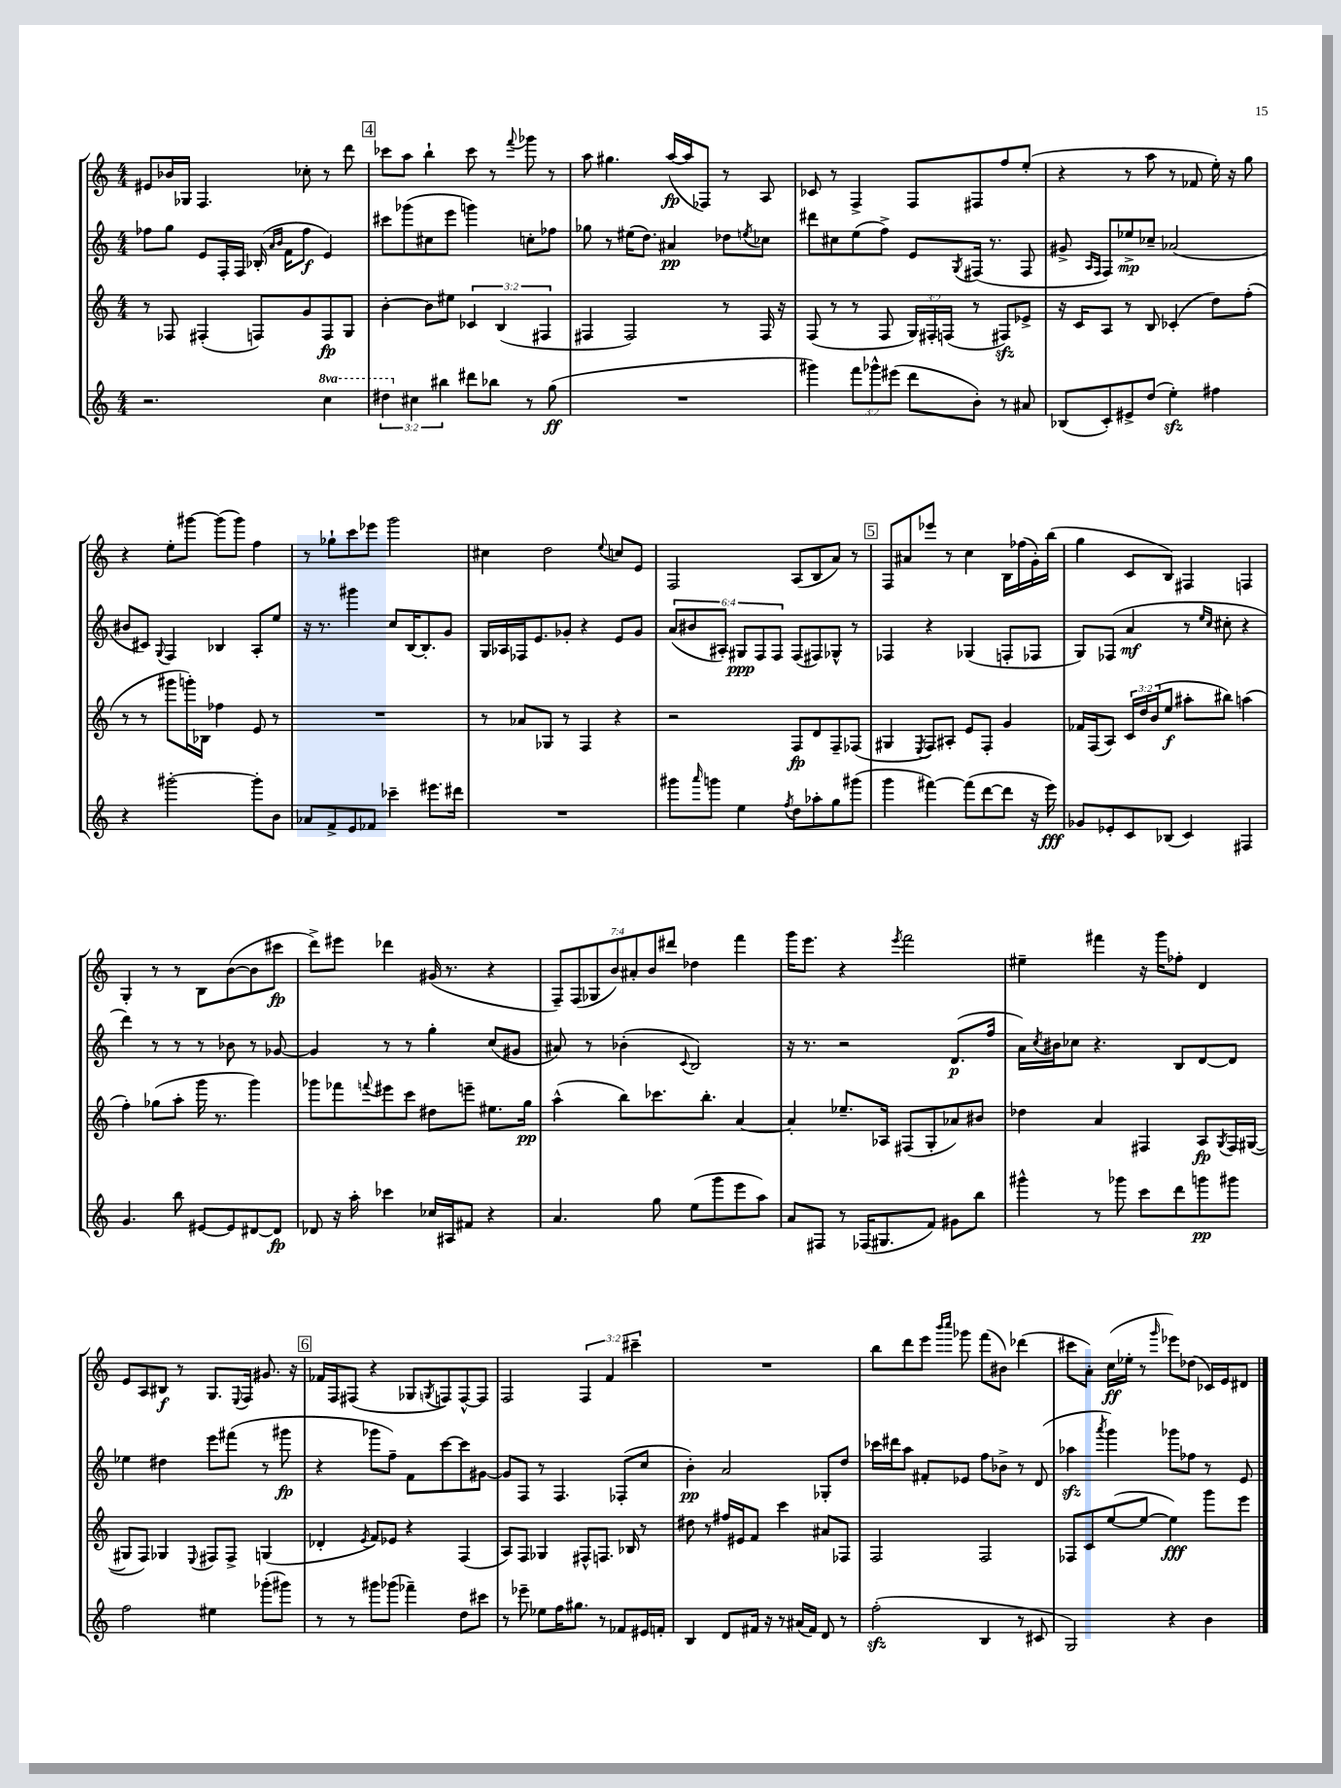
<<
\new StaffGroup <<
\new Staff = "s0" {
    \clef treble \key c \major \numericTimeSignature \time 4/4 \override Staff.TupletNumber.text = #tuplet-number::calc-fraction-text
    eis'8 bes'16 ges16 f4. ces''8-. r8 d'''8 |
    \mark \markup { \box "4" } ces'''8 a''8 b''4-! ces'''8 r8 \appoggiatura { f'''8 } ges'''8 r8 |
    a''8 gis''4. a''16~\fp( a''16 fes8) r8 a8 |
    ces'8 r8 f4-> f8 fis8 f''8 e''8-.( |
    r4 r8 a''8 r8 fes'8 e''16-.) r16 g''8 |
    r4 e''8-. gis'''8~ gis'''8( gis'''8) f''4 |
    r8 ges''8-! c'''8 ees'''8 g'''2 |
    cis''4 d''2 \appoggiatura { e''8 } c''8 e'8 |
    f2 a8( b8 a'8) r8 |
    \mark \markup { \box "5" } f8 ais'8 ees'''8 r8 c''4 b16 fes''16( g'16-.) b''16( |
    g''4 c'8 b8) fis4 f4 |
    g4-. r8 r8 b8 b'8~( b'8 cis'''8\fp |
    d'''8->) eis'''8 des'''4 gis'16( r8. r4 |
    \tuplet 7/4 { f8--) f8( ges8 b'8) ais'8-. b'8 dis'''8 } des''4 f'''4 |
    g'''16 e'''8. r4 \acciaccatura { e'''8 } f'''2 |
    eis''4-- fis'''4 r16 g'''16 fes''8-. d'4 |
    e'8 a8 bis8\f r8 g8. \appoggiatura { e8 } f16 gis'8. r16 |
    \mark \markup { \box "6" } fes'16 f16 fis8( r4 ges8 \acciaccatura { g8 } f8) f8~-^ f8 |
    f2 \tuplet 3/2 { f4 f'4 cis'''4-- } |
    R1 |
    b''8 d'''8 e'''8 \grace { b'''16 c''''16 } ges'''8 f'''8( bis'8) des'''4( |
    cis'''8 a'8-.) c''16\ff( ees''16-. r8 \grace { g'''16 } ees'''8) des''8( ces'16) e'16 dis'8 \bar "|." |
}
\new Staff = "s1" {
    \clef treble \key c \major \numericTimeSignature \time 4/4 \override Staff.TupletNumber.text = #tuplet-number::calc-fraction-text
    fes''8 g''8 e'8 f16-. f16 bes16-.( \grace { a'16 b'16 } f'16 fes''8\f e'4) |
    \mark \markup { \box "4" } cis'''8 ges'''8( cis''8 e'''8 g'''4) c''8-. fes''8 |
    ges''8 r8 eis''16( d''8.) ais'4\pp des''8 \acciaccatura { e''8 } ces''8 |
    dis'''8 cis''8 e''8( f''8->) e'8 \acciaccatura { g8 } fis16( r8. fis8 |
    gis'8-> \grace { a16 f16 } f8) ees''8->\mp ces''8-- aes'2( |
    bis'8 cis'8) \appoggiatura { g8 } f4 bes4 a8-. e''8 |
    r16 r8. gis'''4 c''8 b16~ b8.-. g'8 |
    g16 aes16 fes16 e'8. ges'8-. r4 e'8 ges'8 |
    \tuplet 6/4 { a'8( bis'8 ais8-.) gis8\ppp f8 f8 } f8( fis8) ges8-^ r8 |
    \mark \markup { \box "5" } fes4 r4 ges4( f8-. fes8 |
    g8) fes8( a'4\mf r8 \grace { e''16 c''16 } cis''8-. r4 |
    d'''4) r8 r8 r8 bes'8 r8 ges'8~ |
    ges'4 r8 r8 g''4-. c''8( gis'8 |
    ais'8) r8 bes'4-.( \appoggiatura { c'8 } b2) |
    r16 r8. r2 d'8.\p( f''16 |
    a'16) \acciaccatura { c''8 } bis'16 ces''8 r4. b8 d'8~ d'8 |
    ees''4 dis''4 e'''8 fis'''8( r8 gis'''8\fp |
    \mark \markup { \box "6" } r4 ges'''8 f''8--) f'8 c'''8~ c'''8 gis'8~ |
    gis'8 f8 r8 f4. fes8-.( c''8 |
    b'4-.\pp) a'2 ges8-. d''8 |
    ces'''16 dis'''16 a''8 fis'8-. ees'8 f''8 bes'8-> r8 d'8( |
    aes''4\sfz \acciaccatura { a'''8 } g'''4) ges'''8 fes''8 r8 e'8 \bar "|." |
}
\new Staff = "s2" {
    \clef treble \key c \major \numericTimeSignature \time 4/4 \override Staff.TupletNumber.text = #tuplet-number::calc-fraction-text
    r8 fes8 fis4-.( f8) g'8 f8\fp g8 |
    \mark \markup { \box "4" } b'4~-. b'8 eis''8 \tuplet 3/2 { ces'4 b4( fis4 } |
    fis4 fis2) r8 fis16 r16 |
    f8( r8 r8 f8 \tuplet 3/2 { g16) fis16-. f16( } r8 fis8\sfz) ees'8-> |
    r16 c'16 a8 r8 b8 ces'4-.( d''8) f''8-.( |
    r8 r8 gis'''8 g'''16-.) bes16 fes''4 e'8 r8 |
    R1 |
    r8 aes'8 ges8 r8 f4 r4 |
    r2 f8\fp d'8 f8-- fes8( |
    \mark \markup { \box "5" } gis4 \acciaccatura { e8 } f8) ais8-. e'8 f8-. g'4 |
    fes'16 f16( a8) \tuplet 3/2 { c'16 d''16 b'16( } e''8\f ais''8-. bis''8) a''4( |
    f''4-.) ges''8( a''8-. g'''16 r8. g'''4) |
    ges'''8 fes'''8 \appoggiatura { f'''8 } eis'''8 c'''8 dis''8 e'''8-- eis''8. g''16\pp |
    a''4-^( b''8) ces'''8. b''8.-. a'4~ |
    a'4-. ees''8.-- aes16 fis8( g8-. aes'8) bis'8 |
    des''4 a'4 fis4 a8\fp \acciaccatura { g8 } fis16 gis16~( |
    gis8 f8) ges4 \appoggiatura { e8 } fis8 fis8-> g4( |
    \mark \markup { \box "6" } des'4-. \acciaccatura { e'8 } f'8) ees'8 r4 f4( |
    a8) f8 ges4 fis8-^ f8. bes16 r8 |
    dis''8 r8 fis''16 eis'16 f'8 c'''4 ais'8 fes8 |
    f2 f2 |
    fes8 c'8 e''8~( e''8~ e''4\fff) g'''8 e'''8 \bar "|." |
}
\new Staff = "s3" {
    \clef treble \key c \major \numericTimeSignature \time 4/4 \override Staff.TupletNumber.text = #tuplet-number::calc-fraction-text \set Staff.ottavationMarkups = #ottavation-simple-ordinals
    r2. \ottava #1 c'''4 |
    \mark \markup { \box "4" } \tuplet 3/2 { dis'''4 \ottava #0 cis''4 bis''4 } dis'''!8 bes''8 r8 g''8\ff( |
    R1 |
    gis'''4) \tuplet 3/2 { f'''8 ges'''8-^ eis'''8( } d'''8 b'8-.) r8 ais'8 |
    bes8( c'8-.) eis'8-> d''8( e''4-.\sfz) fis''4 |
    r4 gis'''2~-. gis'''8-. b'8 |
    aes'8 f'8-> e'8 fes'8 ces'''4-- eis'''8. dis'''16 |
    R1 |
    gis'''8 \grace { a'''16 } g'''8 e''4 \acciaccatura { f''8 } d''8 aes''8-. g''8 gis'''8( |
    \mark \markup { \box "5" } g'''4 fis'''4~) fis'''8( d'''8~ d'''8 r16 e'''16\fff) |
    ges'8 ees'8-. c'8 bes8( c'4) fis4 |
    g'4. b''8 eis'8~ eis'8 dis'8~ dis'8\fp |
    des'8 r16 a''16-. ces'''4 ces''16 ais16 fis'8 r4 |
    a'4. g''8 e''8( g'''8 e'''8 a''8) |
    a'8 fis8 r8 fes16( gis8. f'8) gis'8 b''8 |
    gis'''4-^ r8 ges'''8 c'''8 d'''8 g'''8\pp gis'''8 |
    f''2 eis''4 ges'''8-.( gis'''8) |
    \mark \markup { \box "6" } r8 r8 gis'''8 ges'''8( fes'''4--) d''8 cis'''8 |
    r8 ees'''8-- ees''8 f''16 gis''8. r8 fes'8 eis'16 f'16-. |
    b4 d'8 fis'16 r16 r8 ais'16( fis'16) d'8 r8 |
    f''2-.\sfz( b4 r8 cis'8 |
    g2) r4 b'4 \bar "|." |
}
>>
>>
\layout { \context { \Score \remove "Bar_number_engraver" } }
